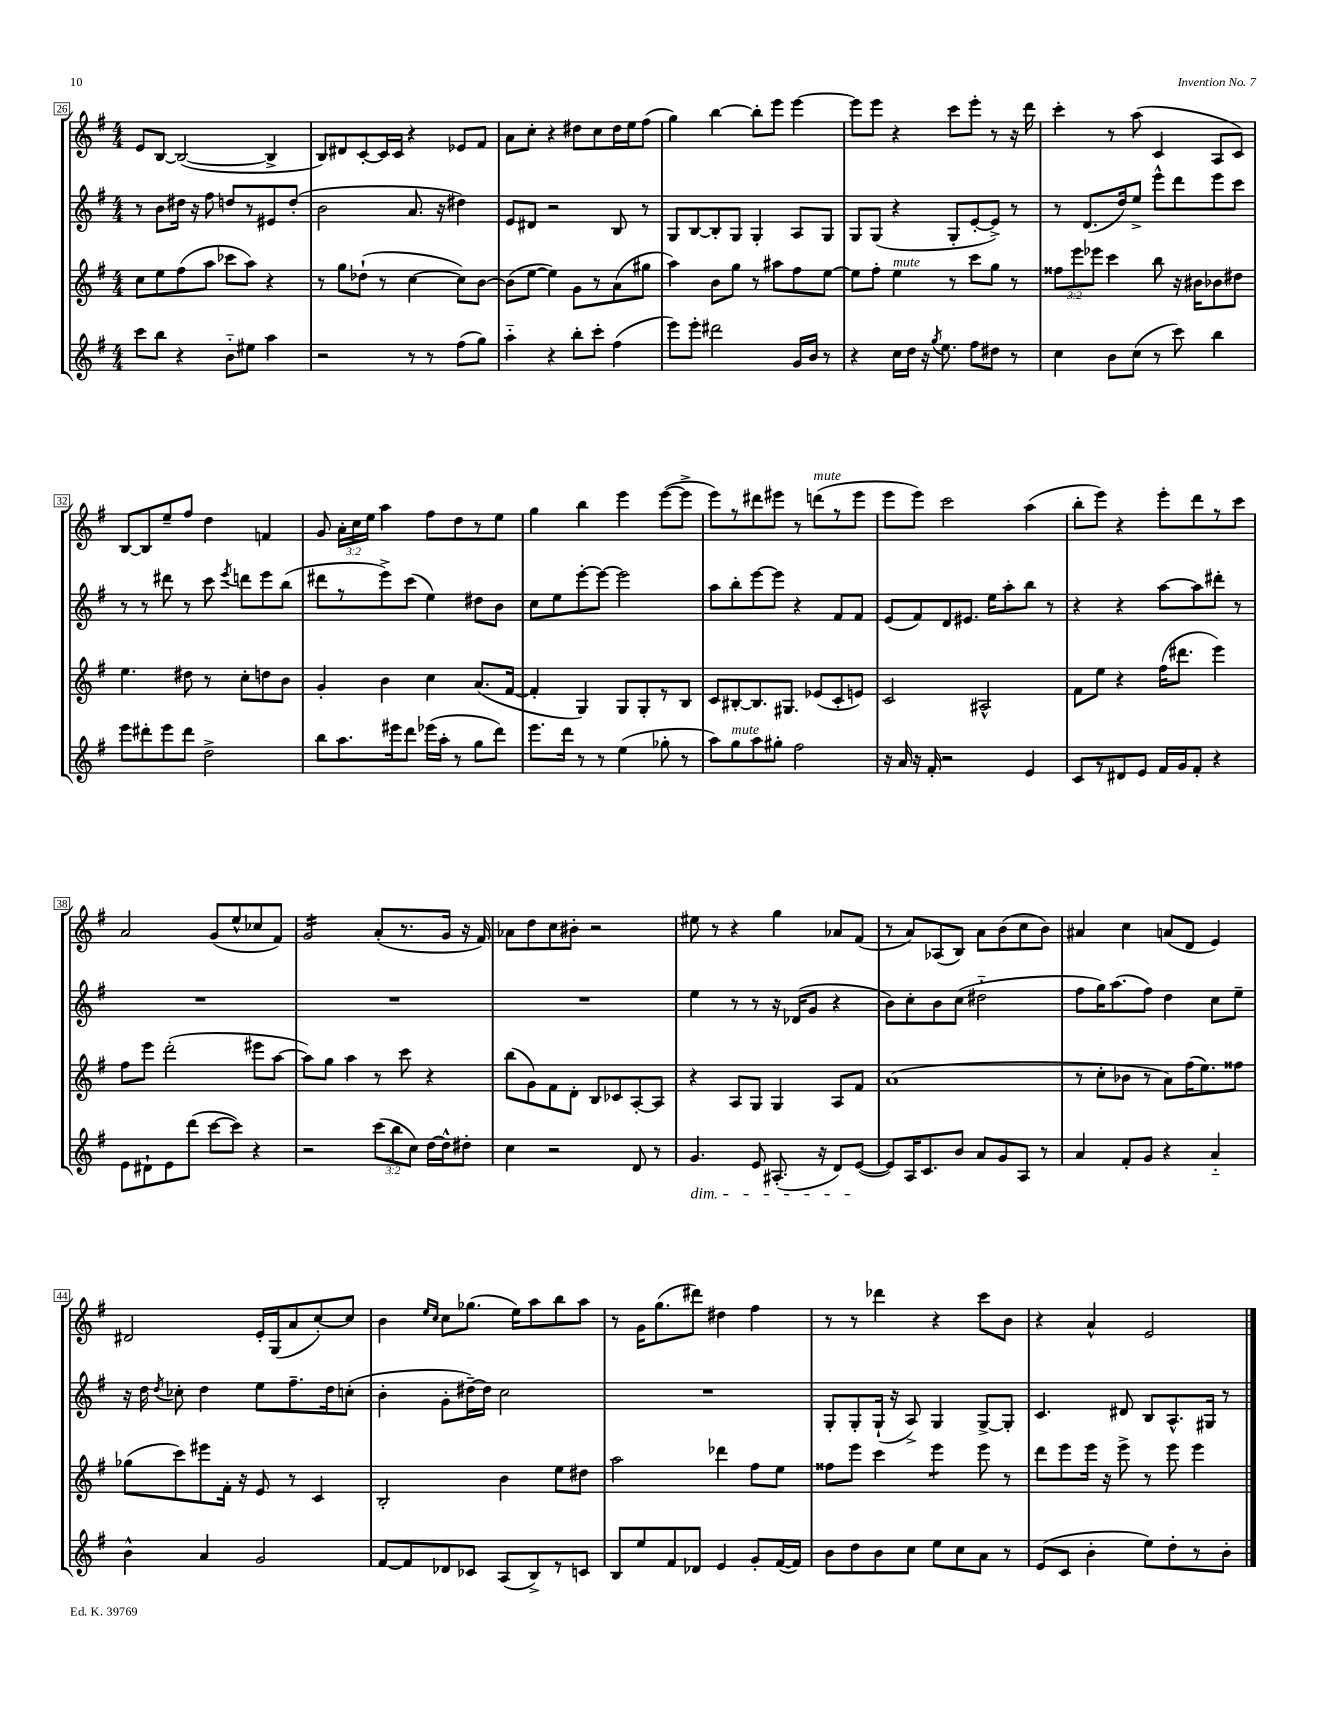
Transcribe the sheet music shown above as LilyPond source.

<<
\new StaffGroup <<
\new Staff = "s0" {
    \clef treble \key g \major \numericTimeSignature \time 4/4 \override Staff.TupletNumber.text = #tuplet-number::calc-fraction-text
    \autoBeamOff e'8[ b8]~ b2~( b4-> |
    b8[) dis'8 c'8~-. c'16 c'16] r4 ees'8[ fis'8] |
    a'8[ c''8]-. r4 dis''8[ c''8 dis''16 e''16 fis''8]( |
    g''4) b''4~ b''8[-. e'''8] e'''4~ |
    e'''8[ e'''8] r4 c'''8[ e'''8]-. r8 r16 d'''16 |
    c'''4-. r8 a''8( c'4 a8[ c'8]) |
    b8[~ b8 e''8-- fis''8] d''4 f'4 |
    g'8 \tuplet 3/2 { a'16[-. c''16 e''16] } a''4 fis''8[ d''8 r8 e''8] |
    g''4 b''4 e'''4 e'''8[~( e'''8]-> |
    e'''8[) r8 dis'''8 eis'''8] r8 d'''8[^\markup { \italic "mute" }( r8 eis'''8] |
    e'''8[ e'''8]) c'''2 a''4( |
    b''8[-. e'''8]) r4 e'''8[-. d'''8 r8 c'''8] |
    a'2 g'8[( e''8-^ ces''8 fis'8]) |
    g'2:16 a'8[-.( r8. g'16] r16 fis'16) |
    aes'8[ d''8 c''8 bis'8]-. r2 |
    eis''8 r8 r4 g''4 aes'8[ fis'8]( |
    r8 a'8[) aes8( b8]) a'8[ b'8( c''8 b'8]) |
    ais'4 c''4 a'8[( d'8] e'4) |
    dis'2 e'16[-. g16( a'8 c''8~-.) c''8] |
    b'4 \grace { e''16[ c''16] } c''8[ ges''8.]( e''16[) a''8 b''8 a''8] |
    r8 g'16[ g''8.( dis'''8]) dis''4 fis''4 |
    r8 r8 des'''4 r4 c'''8[ b'8] |
    r4 a'4-^ e'2 \bar "|." |
}
\new Staff = "s1" {
    \clef treble \key g \major \numericTimeSignature \time 4/4
    \autoBeamOff r8 b'8[ dis''16] r16 fis''8 d''8[ r8 eis'8 d''8]-.( |
    b'2 a'8. r16 dis''4) |
    e'8[ dis'8] r2 b8 r8 |
    g8[ b8~ b8-. g8] g4-. a8[ g8] |
    g8[ g8]( r4 g8[-. e'8~-. e'8]->) r8 |
    r8 d'8.[( d''16) e''8]-> e'''8[-^ d'''8 e'''8 c'''8] |
    r8 r8 dis'''8 r8 c'''8 \acciaccatura { e'''8 } d'''8[ e'''8 b''8]( |
    dis'''8[ r8 e'''8->) c'''8]( e''4) dis''8[ b'8] |
    c''8[ e''8 e'''8~-. e'''8]~ e'''2 |
    a''8[ b''8-. e'''8~ e'''8] r4 fis'8[ fis'8] |
    e'8[( fis'8) d'8 eis'8.] e''16[ a''8-. b''8] r8 |
    r4 r4 a''8[~ a''8 dis'''8]-. r8 |
    R1 |
    R1 |
    R1 |
    e''4 r8 r8 r16 des'16[( g'8] r4 |
    b'8[) c''8-. b'8 c''8]( dis''2-_ |
    fis''8[ g''16) a''8.( fis''8]) d''4 c''8[ e''8]-- |
    r16 d''16 \acciaccatura { d''8 } ces''8-. d''4 e''8[ fis''8.-- d''16 c''8]-.( |
    b'4-. g'8[-. dis''16~--) dis''16] c''2 |
    R1 |
    g8[-. g8-. g16]-!( r16 a8->) g4 g8[~-> g8]-. |
    c'4. dis'8 b8[ a8.-^ gis16] r8 \bar "|." |
}
\new Staff = "s2" {
    \clef treble \key g \major \numericTimeSignature \time 4/4 \override Staff.TupletNumber.text = #tuplet-number::calc-fraction-text
    \autoBeamOff c''8[ e''8 fis''8( a''8] ces'''8[ a''8]) r4 |
    r8 g''8[ des''8]-!( r8 c''4~ c''8[) b'8]~ |
    b'8[( e''8]~ e''4) g'8[ r8 a'8( gis''8] |
    a''4) b'8[ g''8] r8 ais''8[ fis''8 e''8]~ |
    e''8[ fis''8]-. e''4^\markup { \italic "mute" } r8 c'''8[ g''8] r8 |
    \tuplet 3/2 { fisis''8[ e'''8 ees'''8] } c'''4 b''8 r16 bis'16[ bes'8 dis''8] |
    e''4. dis''8 r8 c''8[-. d''8 b'8] |
    g'4-. b'4 c''4 a'8.[( fis'16]~ |
    fis'4-. g4) g8[ g8-. r8 b8] |
    c'8[ bis8~-. bis8. gis8.] ees'8[( c'8-. e'8]) |
    c'2 ais2-^ |
    fis'8[ e''8] r4 fis''16[( dis'''8.] e'''4) |
    fis''8[ e'''8] d'''2-.( eis'''8[ a''8]~ |
    a''8[) g''8] a''4 r8 c'''8 r4 |
    b''8[( g'8) fis'8 d'8]-. b8[ ces'8 a8~-. a8] |
    r4 a8[ g8] g4 a8[ fis'8] |
    a'1( |
    r8 c''8[-. bes'8] r8 a'8[) fis''16( e''8.) fisis''8] |
    ges''8[( c'''8) eis'''8 fis'16]-. r16 e'8 r8 c'4 |
    b2-. b'4 e''8[ dis''8] |
    a''2 des'''4 fis''8[ e''8] |
    fisis''8[ e'''8] c'''4 e'''4:8 e'''8 r8 |
    d'''8[ e'''8 e'''16] r16 e'''8-> r8 e'''8 e'''4 \bar "|." |
}
\new Staff = "s3" {
    \clef treble \key g \major \numericTimeSignature \time 4/4 \override Staff.TupletNumber.text = #tuplet-number::calc-fraction-text
    \autoBeamOff c'''8[ b''8] r4 b'8[-_ eis''8] a''4 |
    r2 r8 r8 fis''8[( g''8]) |
    a''4-_ r4 b''8[-. c'''8]-. fis''4( |
    e'''8[) e'''8]-. dis'''2 g'16[ b'16] r8 |
    r4 c''16[ d''16] r16 \acciaccatura { g''8 } e''8. fis''8[ dis''8] r8 |
    c''4 b'8[ c''8]( r8 c'''8) b''4 |
    e'''8[ dis'''8-. e'''8 dis'''8] d''2-> |
    b''8[ a''8. eis'''16 d'''8] ees'''16[( a''16]-. r8 g''8[ d'''8]) |
    e'''8.[ d'''16] r8 r8 e''4( ges''8-. r8 |
    a''8[) g''8^\markup { \italic "mute" } a''8 gis''8]-. fis''2 |
    r16 a'16 r16 fis'16-. r2 e'4 |
    c'8[ r8 dis'8 e'8] fis'16[ g'16 fis'8]-. r4 |
    e'8[ dis'8-! e'8 d'''8]( c'''8[~ c'''8]) r4 |
    r2 \tuplet 3/2 { c'''8[( b''8 c''8]) } d''16[~ d''16-^ dis''8]-. |
    c''4 r2 d'8 r8 |
    g'4.\dim e'8 ais8.-.( r16 d'8[) e'8]~\!( |
    e'8[) a16 c'8. b'8] a'8[ g'8 a8] r8 |
    a'4 fis'8[-. g'8] r4 a'4-_ |
    b'4-^ a'4 g'2 |
    fis'8[~ fis'8 des'8 ces'8] a8[( b8->) r8 c'8] |
    b8[ e''8 fis'8 des'8] e'4 g'8[-. fis'16~( fis'16]) |
    b'8[ d''8 b'8 c''8] e''8[ c''8 a'8] r8 |
    e'8[( c'8] b'4-. e''8[) d''8-. r8 b'8]-. \bar "|." |
}
>>
>>
\layout { \context { \Score currentBarNumber = #26 \override BarNumber.stencil = #(make-stencil-boxer 0.1 0.3 ly:text-interface::print) } }
